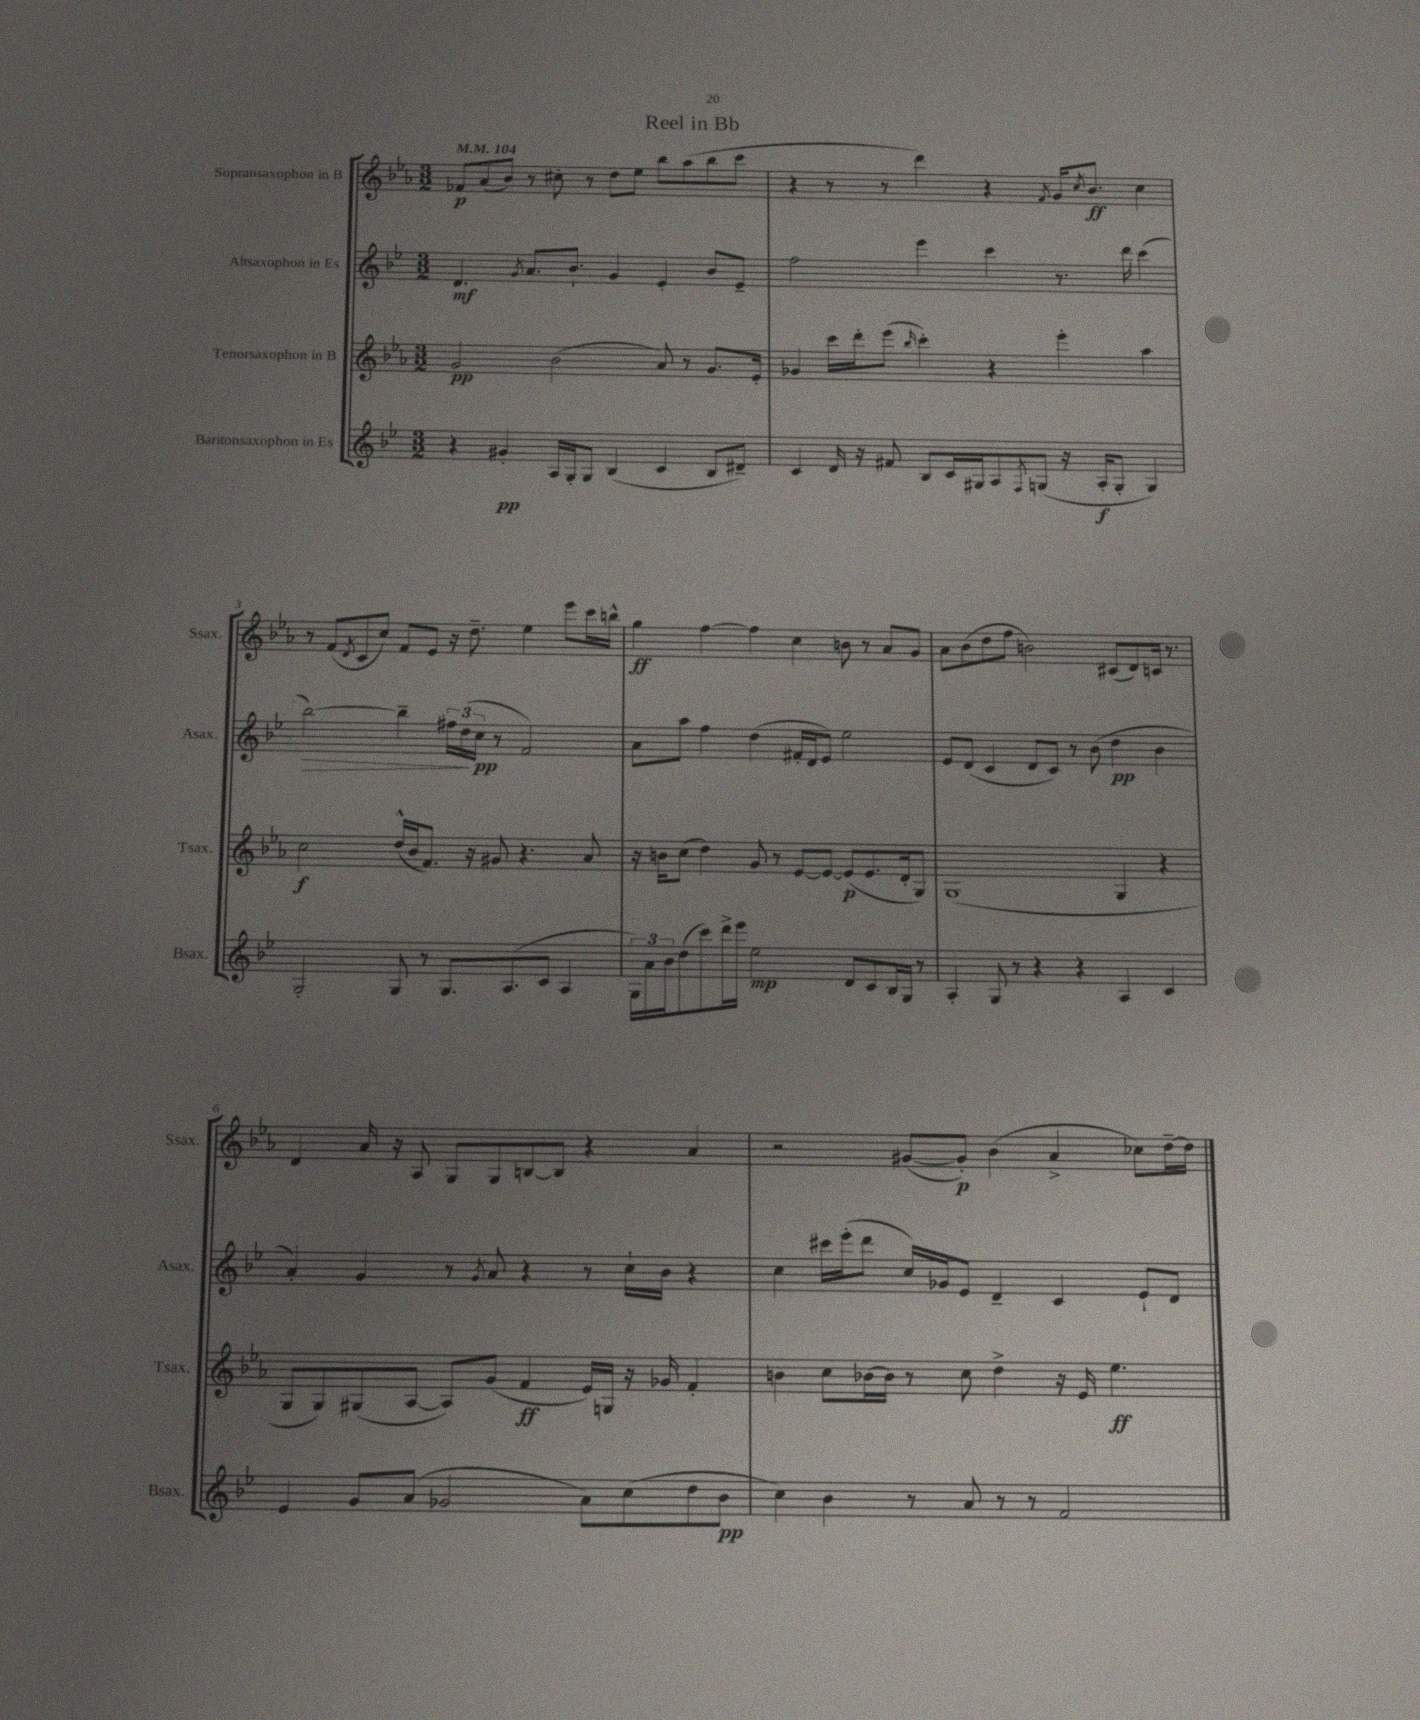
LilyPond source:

\header { title = "Reel in Bb" }
<<
\new StaffGroup <<
\new Staff = "s0" \with { instrumentName = "Sopransaxophon in B" shortInstrumentName = "Ssax." } {
    \clef treble \key ees \major \numericTimeSignature \time 3/2 \tempo 4 = 104
    fes'8\p aes'8( bes'8) r8 cis''8-. r8 d''8 ees''8 bes''8 aes''8( bes''8 c'''8 |
    r4 r8 r8 d'''4) r4 \acciaccatura { f'8 } g'16 \acciaccatura { c''8 } bes'8.\ff c''4 |
    r8 f'8( \acciaccatura { d'8 } c'8 c''8) f'8 ees'8 r16 d''8.-- ees''4 ees'''8 c'''16 b''16-^ |
    g''4\ff f''4~ f''4 c''4 b'8 r8 aes'8 g'8 |
    aes'8 bes'8( d''8 f''8 b'2) cis'8( d'8) c'16 r8. |
    d'4 aes'16 r16 aes8 g8 g8 b8~ b8 r4 aes'4 |
    r2 gis'8~( gis'8-.\p) bes'4( aes'4-> ces''8) d''16~-- d''16 \bar "|." |
}
\new Staff = "s1" \with { instrumentName = "Altsaxophon in Es" shortInstrumentName = "Asax." } {
    \clef treble \key bes \major \numericTimeSignature \time 3/2
    d'4.\mf \acciaccatura { g'8 } a'8. bes'8.-! g'4 ees'4-. bes'8 ees'8-- |
    f''2 ees'''4 c'''4 r8. d'''16 c'''4( |
    bes''2~\>) bes''4-- \tuplet 3/2 { fis''16 d''16\!( c''16\pp } r8 f'2) |
    a'8 a''8 f''4 d''4( fis'16-. d'16 ees'8) ees''2 |
    ees'8 d'8( c'4 d'8 c'8) r8 bes'8( d''4\pp bes'4 |
    a'4-.) g'4 r8 \acciaccatura { g'8 } a'8 r4 r8 c''16-! bes'16 r4 |
    c''4 cis'''16 ees'''16-.( d'''8 c''16) ges'16 ees'8 d'4-- c'4 ees'8-! d'8 \bar "|." |
}
\new Staff = "s2" \with { instrumentName = "Tenorsaxophon in B" shortInstrumentName = "Tsax." } {
    \clef treble \key ees \major \numericTimeSignature \time 3/2
    g'2\pp bes'2( aes'8) r8 g'8. ees'16-. |
    ges'4 c'''16 d'''16-. ees'''8( \grace { bes''16 } c'''4-.) r4 ees'''4-. aes''4 |
    c''2\f d''16-^( bes'16 f'8.) r16 gis'8 r4. aes'8 |
    r16 b'16 c''8( d''4) g'8 r8 ees'8~ ees'8~ ees'8\p( ees'8. d'16-. g8) |
    g1( g4 r4 |
    g8 g8) gis8( aes8~ aes8) g'8( f'4\ff ees'16) g16 r16 ges'16 f'4-. |
    b'4 c''8 bes'16~ bes'16 r8 c''8 d''4-> r16 ees'16 ees''4.\ff \bar "|." |
}
\new Staff = "s3" \with { instrumentName = "Baritonsaxophon in Es" shortInstrumentName = "Bsax." } {
    \clef treble \key bes \major \numericTimeSignature \time 3/2
    r4 gis'4-.\pp a16 g16-. g8 bes4( c'4 bes8 dis'8--) |
    c'4 d'16 r16 fis'8 bes8 c'16 gis16 a8 \acciaccatura { f8 } g8( r16 a16-.\f g8-. g4) |
    g2-. g8 r8 g8. a8.( c'8 a4 |
    \tuplet 3/2 { g16) a'16 bes'16 } d''8( c'''8) d'''16-> ees'''16 ees''2\mp d'8 c'8 bes16 g16 r8 |
    a4-. g8 r8 r4 r4 a4 c'4 |
    ees'4 g'8 a'8( ges'2 a'8) c''8( d''8 bes'8\pp |
    c''4) bes'4 r8 a'8 r8 r8 f'2 \bar "|." |
}
>>
>>
